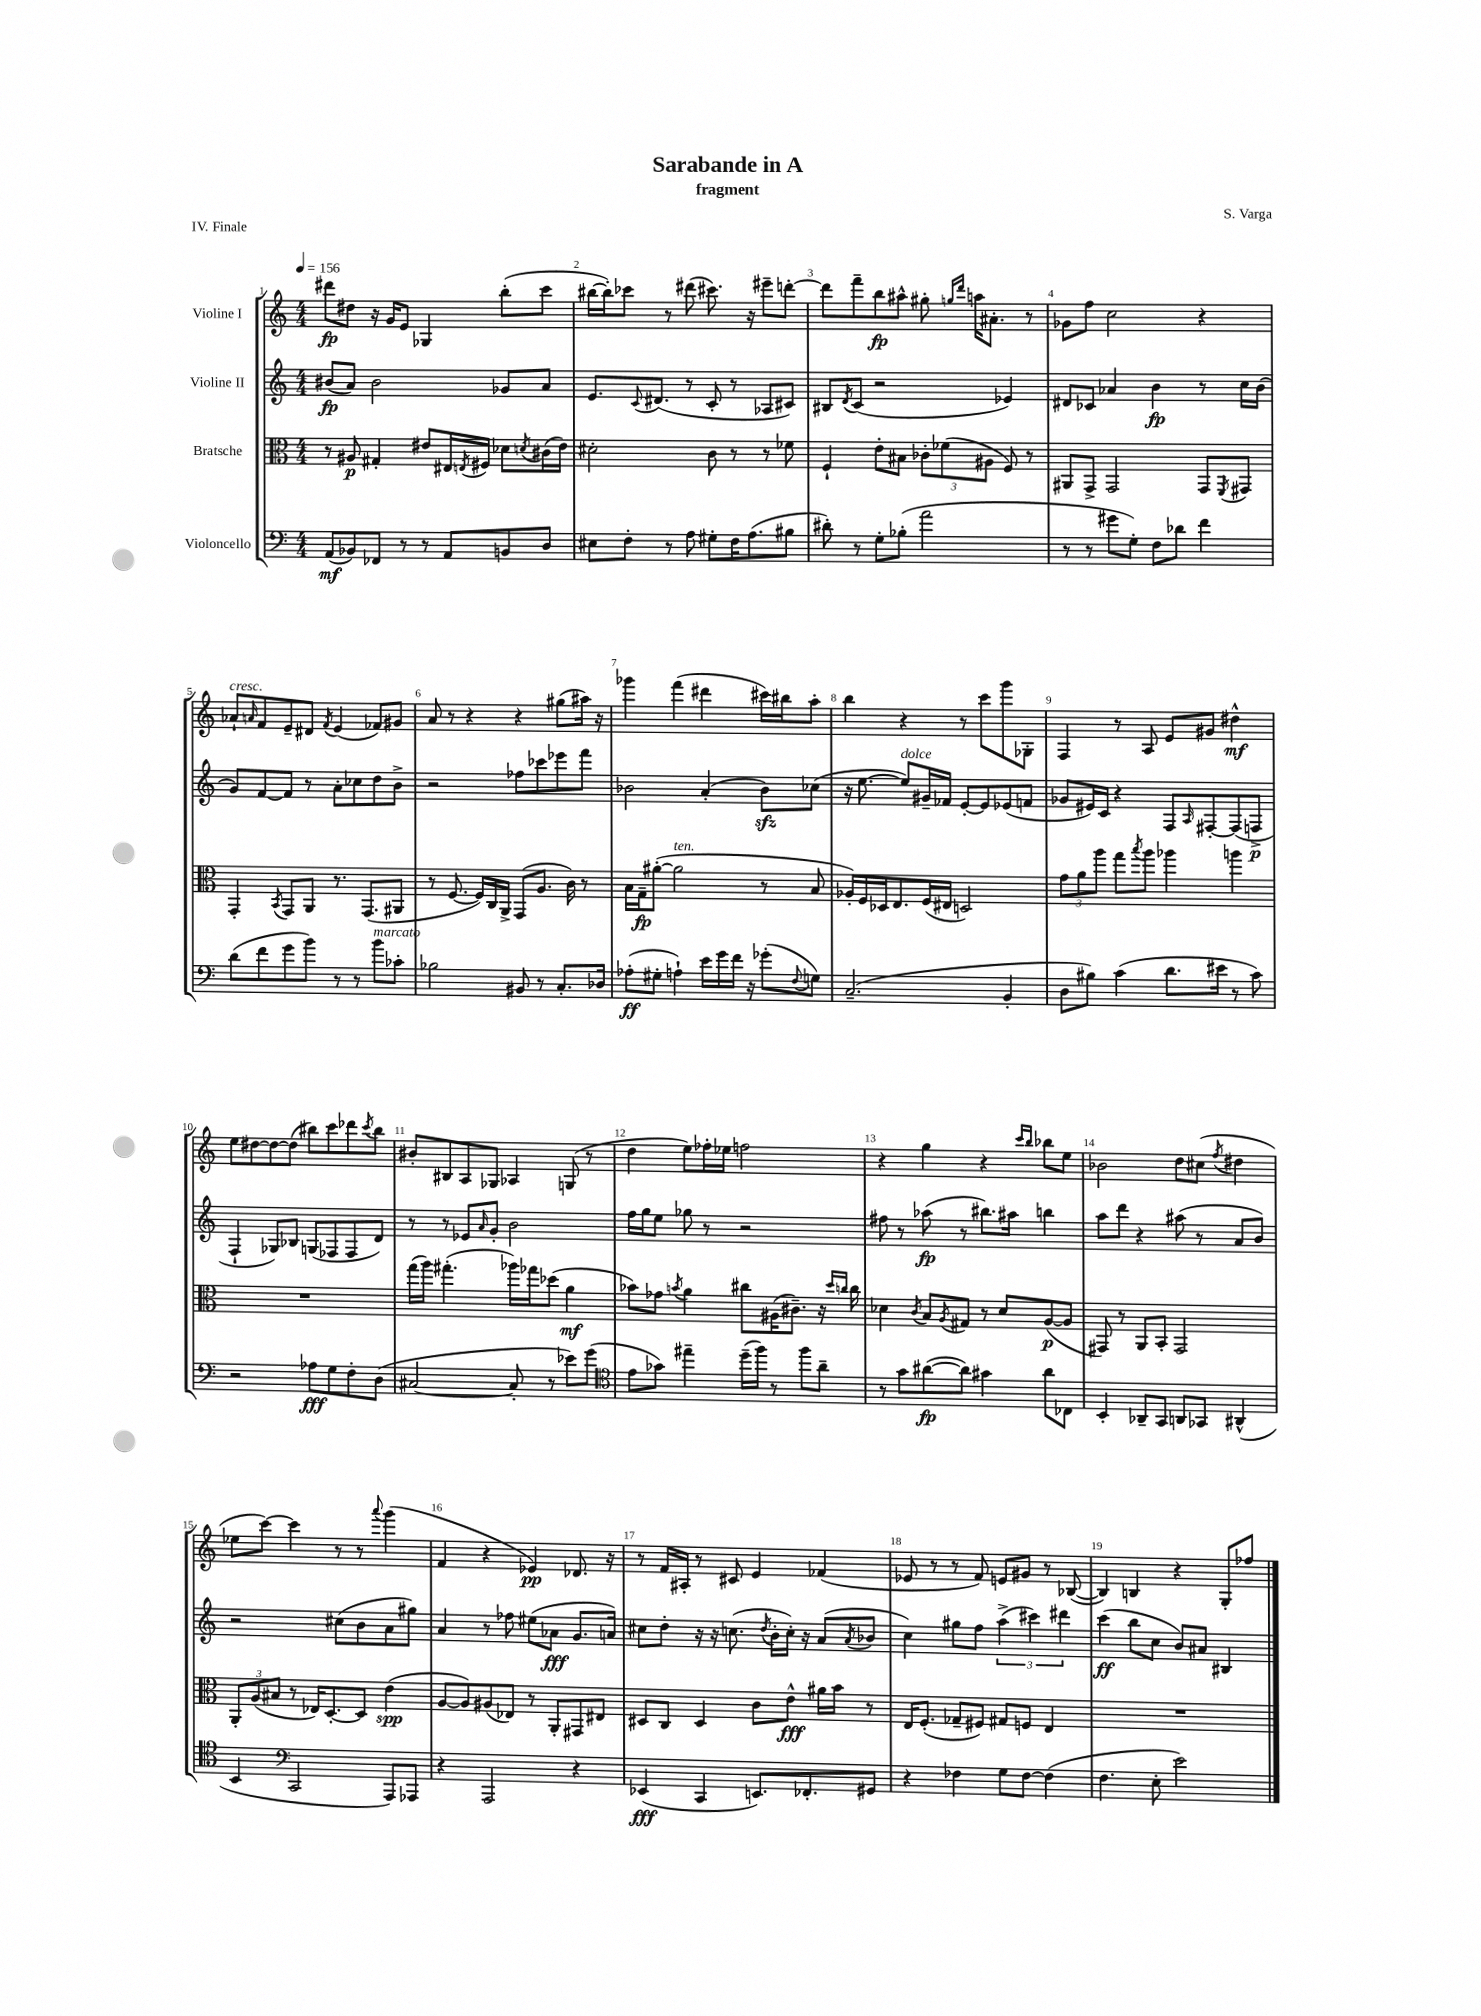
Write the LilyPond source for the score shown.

\header { title = "Sarabande in A" composer = "S. Varga" subtitle = "fragment" piece = "IV. Finale" }
<<
\new StaffGroup <<
\new Staff = "s0" \with { instrumentName = "Violine I" } {
    \clef treble \key c \major \numericTimeSignature \time 4/4 \tempo 4 = 156
    dis'''8\fp dis''8 r16 g'16 e'8 ges4 b''8-.( c'''8 |
    bis''16~ bis''16-.) ces'''8 r8 dis'''8( cis'''8.) r16 eis'''8-- d'''8~-. |
    d'''8 f'''8-- b''8\fp ais''8-^ gis''8-. \grace { g''16 d'''16 } a''16 ais'8.-. r8 |
    ges'8 f''8 c''2 r4 |
    aes'8-!^\markup { \italic "cresc." } \grace { a'16 } f'8 e'8-- dis'8 \acciaccatura { f'8 } e'4( fes'8) gis'8 |
    a'8 r8 r4 r4 gis''8( ais''16) r16 |
    ges'''4 f'''4( dis'''4 cis'''16) bis''16 a''8-. |
    b''4 r4 r8 c'''8 g'''8 ges8-. |
    f4 r8 a8 e'8 gis'8 dis''4-^\mf |
    e''8 dis''8~ dis''8~ dis''8( bis''8) c'''8 des'''8 \acciaccatura { c'''8 } bis''8 |
    bis'8-. bis8 a8 ges8 aes4 g8( r8 |
    d''4 e''8) fes''16-. ees''16 f''2 |
    r4 g''4 r4 \grace { c'''16 b''16 } bes''8 e''8 |
    bes'2 d''8 cis''8( \acciaccatura { f''8 } dis''4 |
    ees''8 c'''8~) c'''4 r8 r8 \appoggiatura { a'''8 } g'''4( |
    f'4 r4 ees'4\pp) des'8. r16 |
    r8 f'16 ais16-. r8 cis'8 e'4 fes'4( |
    ees'8 r8 r8 f'8) e'8 gis'8 r8 bes8~( |
    bes4) b4 r4 g8-. fes''8 \bar "|." |
}
\new Staff = "s1" \with { instrumentName = "Violine II" } {
    \clef treble \key c \major \numericTimeSignature \time 4/4
    bis'8\fp( a'8) bis'2 ges'8 a'8 |
    e'8. \appoggiatura { c'8 } dis'8.( r8 c'8-. r8 aes8 cis'8) |
    bis8 \acciaccatura { d'8 } c'8( r2 ees'4) |
    dis'8 ces'8 aes'4 b'4\fp r8 c''16 b'16( |
    g'8) f'8~ f'8 r8 a'8-. ces''8 d''8 b'8-> |
    r2 fes''8 ces'''8 ees'''8 f'''8 |
    bes'2 a'4-.( bes'8\sfz) ces''8( |
    r16 e''8.~ e''8^\markup { \italic "dolce" }) gis'16-- fes'16 e'8~-. e'8 ees'8( f'8 |
    ges'8 eis'16) c'16 r4 f8 \grace { a16 } fis8~-. fis8( f8->\p |
    f4-! ges8) bes8 g8( fes8 fes8 d'8) |
    r8 r8 ees'8 \grace { a'16 } g'8-. b'2 |
    f''16 g''16 e''8 ges''8 r8 r2 |
    fis''8 r8 aes''8\fp( r8 bis''8.) ais''16 b''4 |
    a''8 d'''8 r4 ais''8( r8 a'8 b'8) |
    r2 cis''8( b'8 a'8 gis''8) |
    a'4 r8 fes''8 eis''8( aes'8\fff g'8. a'16) |
    cis''8 d''8-. r16 r16 c''8.( \acciaccatura { d''8 } b'16-. c''16-.) r16 a'8( \acciaccatura { a'8 } bes'8 |
    c''4) gis''8 f''8 \tuplet 3/2 { a''4->( cis'''4) dis'''4 } |
    c'''4\ff( b''8 c''8 b'8) ais'8 bis4 \bar "|." |
}
\new Staff = "s2" \with { instrumentName = "Bratsche" } {
    \clef alto \key c \major \numericTimeSignature \time 4/4
    r8 ais8\p gis4-. eis'8 eis16 \acciaccatura { e8 } fis16 des'8 \acciaccatura { d'8 } cis'16( eis'16) |
    dis'2-. c'8 r8 r8 fes'8 |
    f4-! e'8-. bis8 \tuplet 3/2 { ces'8-. fes'8( ais8 } f8) r8 |
    ais,8 g,8-> g,2 g,8 \acciaccatura { f,8 } gis,8 |
    g,4-. \acciaccatura { b,8 } g,8 a,8 r8. g,8.( ais,8 |
    r8 f8.~ f16) c16 a,16-> g,8( a8. c'16) r8 |
    b16 g16--\fp ais'8~-.( ais'2^\markup { \italic "ten." } r8 b8 |
    aes16-.) f16 des16 e8. f16( eis16 d2) |
    \tuplet 3/2 { g'8 a'8 a''8 } g''8 \acciaccatura { b''8 } a''8 aes''4 a''4 |
    R1 |
    g''16( a''16) gis''4.-.( aes''16) ges''16 des''8( a'4\mf |
    bes'8) ges'8 \acciaccatura { b'8 } a'4 cis''8 ais16( cis'8.--) r16 \grace { d''16 c''16 } c''16 |
    des'4 \acciaccatura { c'8 } b8 \acciaccatura { a8 } gis8 r8 des'8 a8~\p( a8 |
    gis,8) r8 a,8 b,8-. gis,2 |
    \tuplet 3/2 { a,8-. a8( bis8 } r8 ees16) d8.~-. d8 e'4\spp( |
    a8~ a8) ais8( ees8) r8 a,8-. gis,8 eis8 |
    dis8 c8 dis4 c'8 e'8-^\fff ais'16 b'16 r8 |
    e16 f8.-.( ges8-- fis8) gis8 f8 e4 |
    R1 \bar "|." |
}
\new Staff = "s3" \with { instrumentName = "Violoncello" } {
    \clef bass \key c \major \numericTimeSignature \time 4/4
    a,8\mf( bes,8) fes,8 r8 r8 a,8 b,8 d8 |
    eis8 f8-. r8 a8 gis8-. f16 a8.( bis8 |
    dis'8-.) r8 g8-. bes8-.( a'2 |
    r8 r8 gis'8 g8-.) f8 des'8 f'4 |
    d'8( f'8 g'8 b'8) r8 r8 b'8^\markup { \italic "marcato" } ces'8-. |
    bes2 bis,8 r8 c8.-. des16 |
    aes8-.\ff( gis8-. a4-!) e'16 g'16 f'16 r16 ges'8-.( \appoggiatura { f8 } g8) |
    c2.--( b,4-. |
    d8 bis8) c'4( d'8. eis'16 r8 c'8) |
    r2 aes8\fff g8 f8-. d8( |
    cis2~ cis8-. r8 ees'8) g'8( |
    \clef tenor e'8 ges'8) eis''4-- d''16--( f''16) r8 f''8 a'8-- |
    r8 g'8 ais'8~\fp( ais'8) gis'4 ais'8 ces8 |
    b,4-. aes,8-- g,8 a,8 ges,8 ais,4-^( |
    b,4 \clef bass c,2 a,,8) aes,,8 |
    r4 a,,2 r4 |
    ees,4\fff( c,4 e,8.) fes,8.-. gis,8 |
    r4 fes4 g8 fes8~ fes4( |
    f4. e8-. e'2) \bar "|." |
}
>>
>>
\layout { \context { \Score \override BarNumber.break-visibility = ##(#f #t #t) barNumberVisibility = #all-bar-numbers-visible } }
